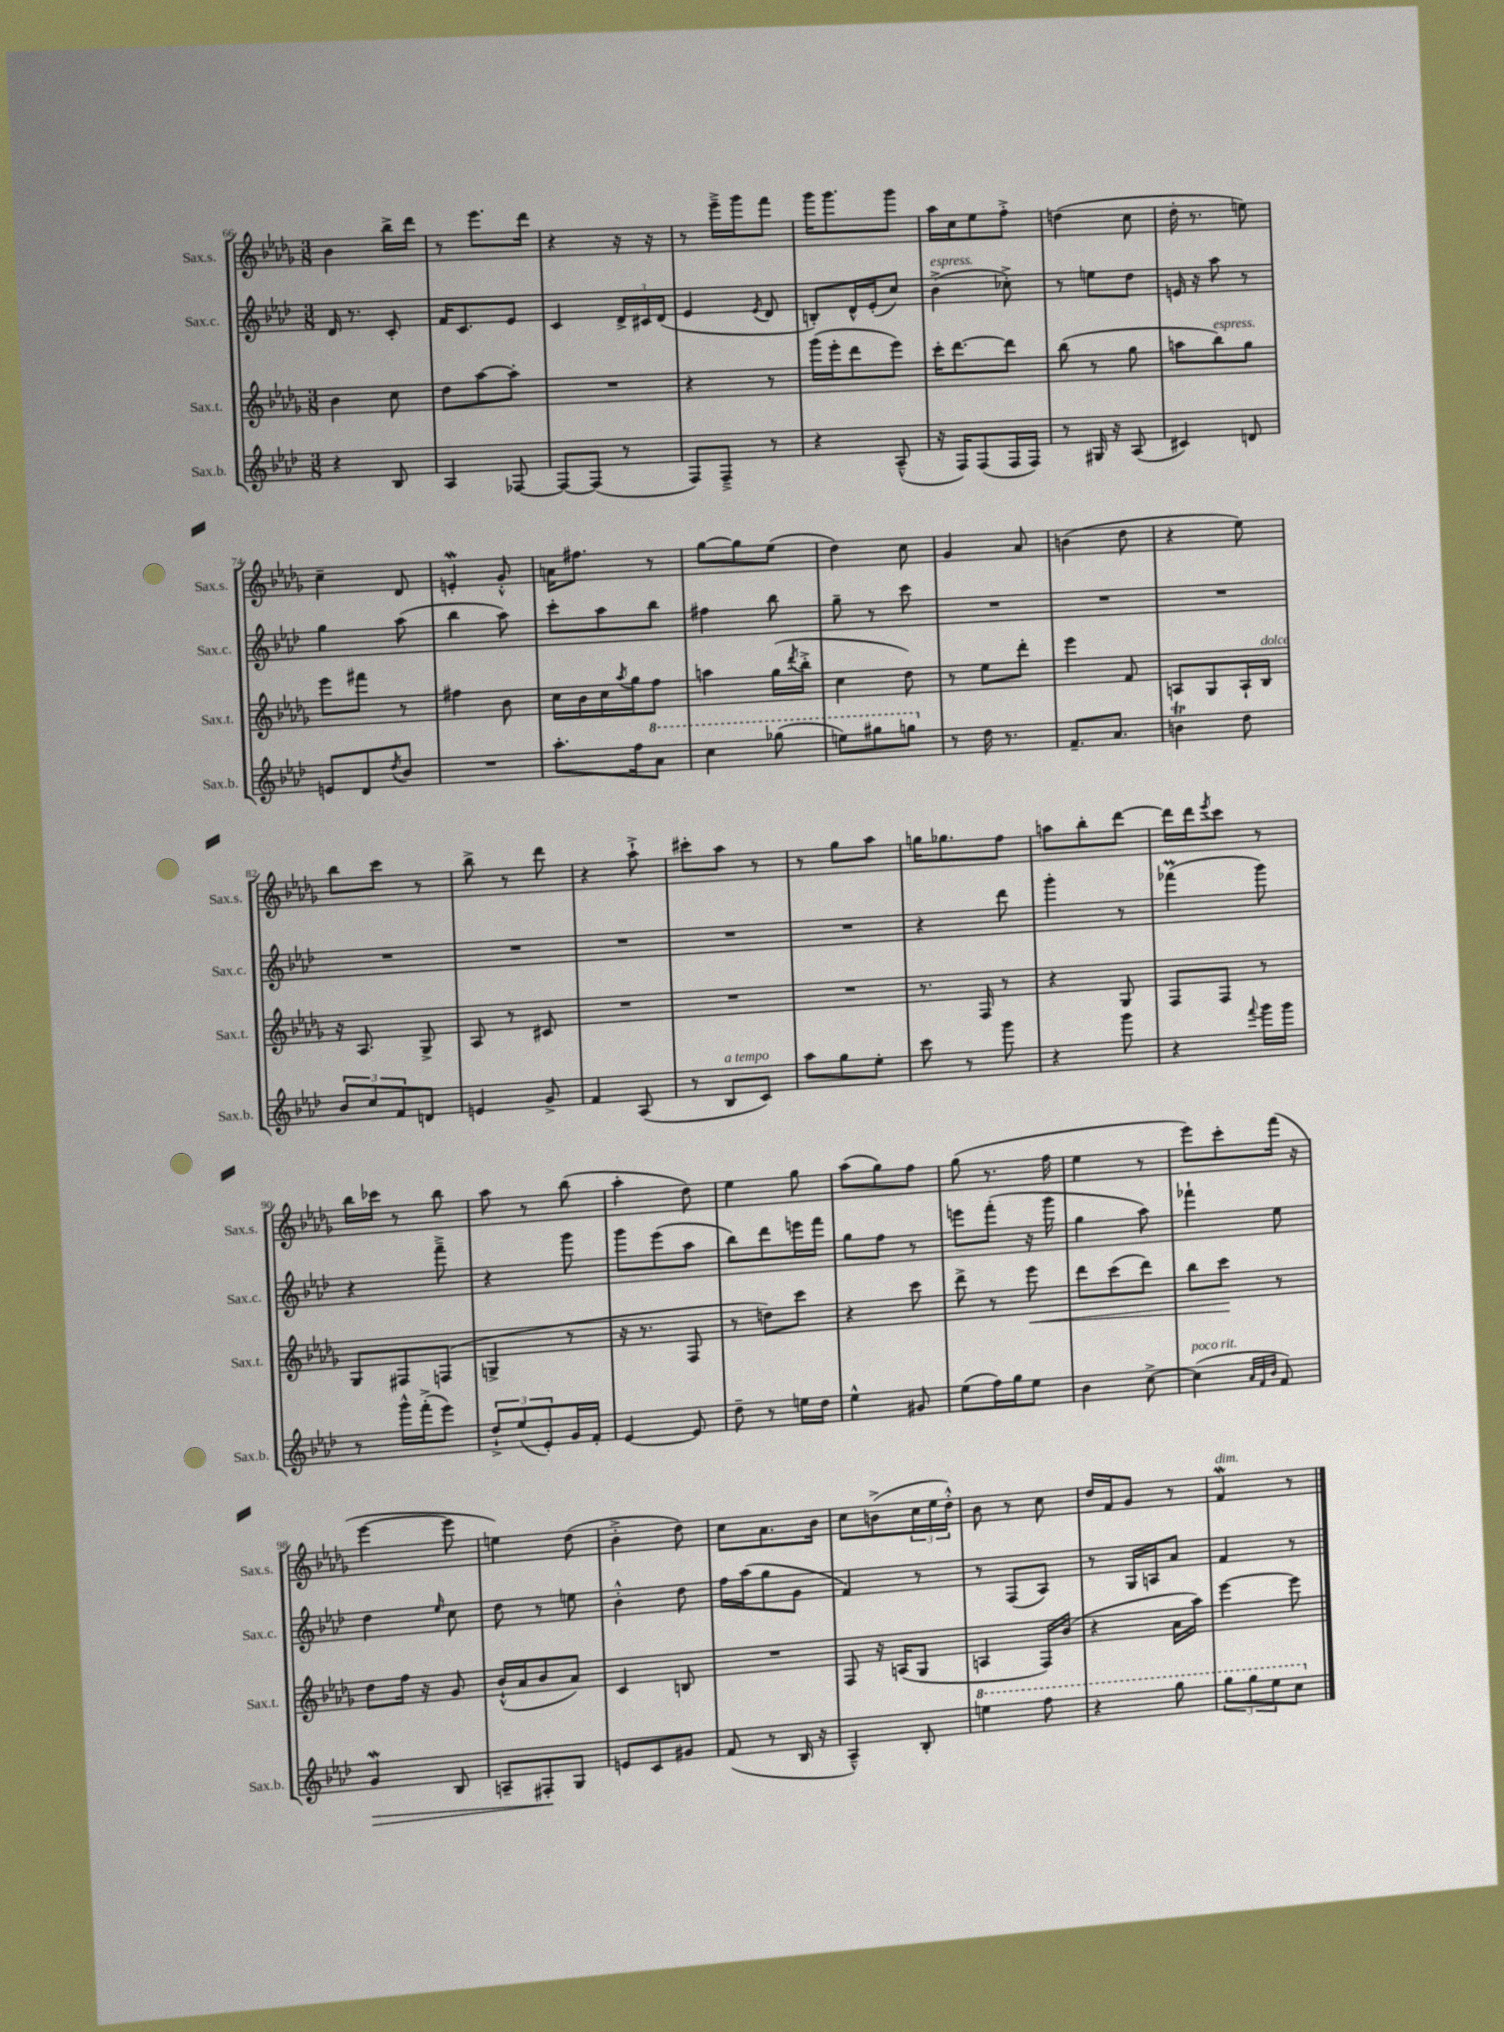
<<
\new StaffGroup <<
\new Staff = "s0" \with { instrumentName = "Sax.s." shortInstrumentName = "Sax.s." } {
    \clef treble \key des \major \numericTimeSignature \time 3/8
    bes'4 bes''16-> des'''16 |
    r8 ees'''8. des'''16 |
    r4 r16 r16 |
    r8 ees'''16---> ges'''16 f'''8 |
    ges'''16 ges'''8. ges'''8 |
    aes''16 c''16 ees''8 f''8-.-> |
    d''4( c''8 |
    des''16-. r8. e''8) |
    c''4-- des'8 |
    e'4-.\mordent ges'8-.-^ |
    a'16 fis''8. r8 |
    ges''8~ ges''8 ees''8( |
    des''4) c''8 |
    ges'4 aes'8 |
    b'4( des''8 |
    r4 ees''8) |
    bes''8 c'''8 r8 |
    bes''8-> r8 des'''8 |
    r4 aes''8-!-> |
    cis'''8-. aes''8 r8 |
    r8 ges''8 aes''8 |
    g''16 ges''8. f''8 |
    a''8 bes''8-. des'''8~ |
    des'''16 des'''16 \acciaccatura { ees'''8 } c'''8 r8 |
    bes''16 ces'''16 r8 bes''8 |
    aes''8 r8 bes''8( |
    aes''4-. des''8) |
    ees''4 ges''8 |
    aes''8( ges''8) f''8 |
    ges''8( r8. f''16 |
    ees''4 r8 |
    ees'''8) c'''8-. f'''16( r16 |
    ees'''4~ ees'''8 |
    e''4) des''8( |
    bes'4-.-> des''8) |
    c''8 aes'8. bes'16 |
    c''8 b'8->( \tuplet 3/2 { c''16 ees''16 des''16-.-^) } |
    bes'8 r8 c''8 |
    des''16 f'16 ges'8 r8 |
    f'4\mordent^\markup { \italic "dim." } r8 \bar "|." |
}
\new Staff = "s1" \with { instrumentName = "Sax.c." shortInstrumentName = "Sax.c." } {
    \clef treble \key aes \major \numericTimeSignature \time 3/8
    des'16 r8. c'8-. |
    f'16 c'8. ees'8 |
    c'4 \tuplet 3/2 { des'16-> cis'16 des'16( } |
    ees'4 \acciaccatura { ees'8 } des'8 |
    b8-.) des'16-^ ees'16-.( c''8) |
    bes'4->^\markup { \italic "espress." }( ces''8-.->) |
    r8 e''8 des''8 |
    e'16 r16 aes''8 r8 |
    g''4 aes''8( |
    bes''4 aes''8) |
    c'''8-. aes''8 bes''8 |
    fis''4 bes''8 |
    g''8-- r8 c'''8 |
    R4. |
    R4. |
    R4. |
    R4. |
    R4. |
    R4. |
    R4. |
    R4. |
    r4 des'''8 |
    g'''4-. r8 |
    fes'''4\prall( g'''8) |
    r4 f'''8---> |
    r4 g'''8 |
    g'''8 ees'''8( aes''8 |
    bes''8) des'''8 e'''16 f'''16 |
    g''8 f''8 r8 |
    e'''8 f'''8-.( r16 g'''16 |
    g''4 aes''8) |
    fes'''4-! ees''8 |
    des''4 \grace { ees''16 } c''8 |
    des''8 r8 e''8 |
    bes'4-.-^ des''8 |
    f''16 aes''16( g''8 g'8 |
    f'4) r8 |
    r8 f8( aes8) |
    r8 g16 a16 aes'8 |
    f'4 r8 \bar "|." |
}
\new Staff = "s2" \with { instrumentName = "Sax.t." shortInstrumentName = "Sax.t." } {
    \clef treble \key des \major \numericTimeSignature \time 3/8
    bes'4 c''8 |
    des''8 aes''8~ aes''8-. |
    R4. |
    r4 r8 |
    ges'''16( ees'''16-. des'''8 ees'''8) |
    c'''16-. des'''8.~ des'''8 |
    bes''8( r8 ges''8 |
    a''8 bes''8^\markup { \italic "espress." }) ges''8 |
    ees'''8 fis'''8 r8 |
    fis''4 bes'8 |
    c''16 bes'16 c''16 \acciaccatura { aes''8 } ges''16 f''8 |
    a''4 ges''16( \acciaccatura { des'''8 } bes''16-.-> |
    c''4 des''8) |
    r8 ees''8 des'''8-. |
    ees'''4 f'8 |
    a8 ges8 a16-! bes16^\markup { \italic "dolce" } |
    r16 aes8. ges8-> |
    aes8 r8 cis'8 |
    R4. |
    R4. |
    R4. |
    r8. f16 r8 |
    r4 ges8 |
    f8 f8 r8 |
    ges8 fis8 f8( |
    g4-> r8 |
    r16 r8. f8 |
    r8 d''8) c'''8 |
    r4 c'''8 |
    des'''8-> r8 ees'''8\< |
    des'''8 c'''8( des'''8) |
    bes''8 c'''8\! r8 |
    des''8 f''16 r16 ges'8 |
    bes'16-!-^( aes'16 bes'8 aes'8) |
    c'4 b8 |
    R4. |
    f8 r16 a16( ges8 |
    a4 f16) bes'16( |
    r4 aes'16 aes''16) |
    ees'''4~ ees'''8 \bar "|." |
}
\new Staff = "s3" \with { instrumentName = "Sax.b." shortInstrumentName = "Sax.b." } {
    \clef treble \key aes \major \numericTimeSignature \time 3/8
    r4 bes8 |
    aes4 fes8~ |
    fes8~ fes8( r8 |
    f8) f8---> r8 |
    r4 aes8---^( |
    r16 f16) f8( f16 f16) |
    r8 gis16 r16 aes8( |
    cis'4) d'8 |
    e'8 des'8 \acciaccatura { des''8 } bes'8 |
    R4. |
    aes''8.-. f''16 \ottava #1 aes''8 |
    c'''4 ges'''8( |
    e'''8) gis'''8 g'''8 \ottava #0 |
    r8 des''16 r8. |
    f'8.-- aes'8. |
    b'4\trill des''8 |
    \tuplet 3/2 { bes'8 c''8 f'8 } d'8 |
    e'4 g'8-> |
    f'4 aes8( |
    r8 bes8^\markup { \italic "a tempo" } c'8) |
    aes''8 g''8 ees''8-. |
    c'''8 r8 g'''8 |
    r4 g'''8 |
    r4 \appoggiatura { f'''8 } g'''16 g'''16 |
    r8 g'''16-^ f'''16-.->( ees'''8) |
    \tuplet 3/2 { des''8-!-> ees''8( ees'8-.) } g'16 f'16-. |
    ees'4~ ees'8 |
    des''8-- r8 e''16 des''16 |
    ees''4-^ gis'8 |
    ees''8( f''16) g''16 ees''8 |
    bes'4 c''8~-> |
    c''4^\markup { \italic "poco rit." }( \grace { aes'32 f'32 bes'32 } f'8) |
    g'4\mordent\> bes8 |
    a8-- fis8-.\! g8 |
    e'8 c'8 gis'8 |
    f'8( r8 bes16 r16 |
    aes4---^) bes8-. |
    \ottava #1 e'''4 f'''8 |
    r4 g'''8 |
    \tuplet 3/2 { g'''8 g'''8 ees'''8 } c'''8 \ottava #0 \bar "|." |
}
>>
>>
\layout { \context { \Score currentBarNumber = #66 } }
